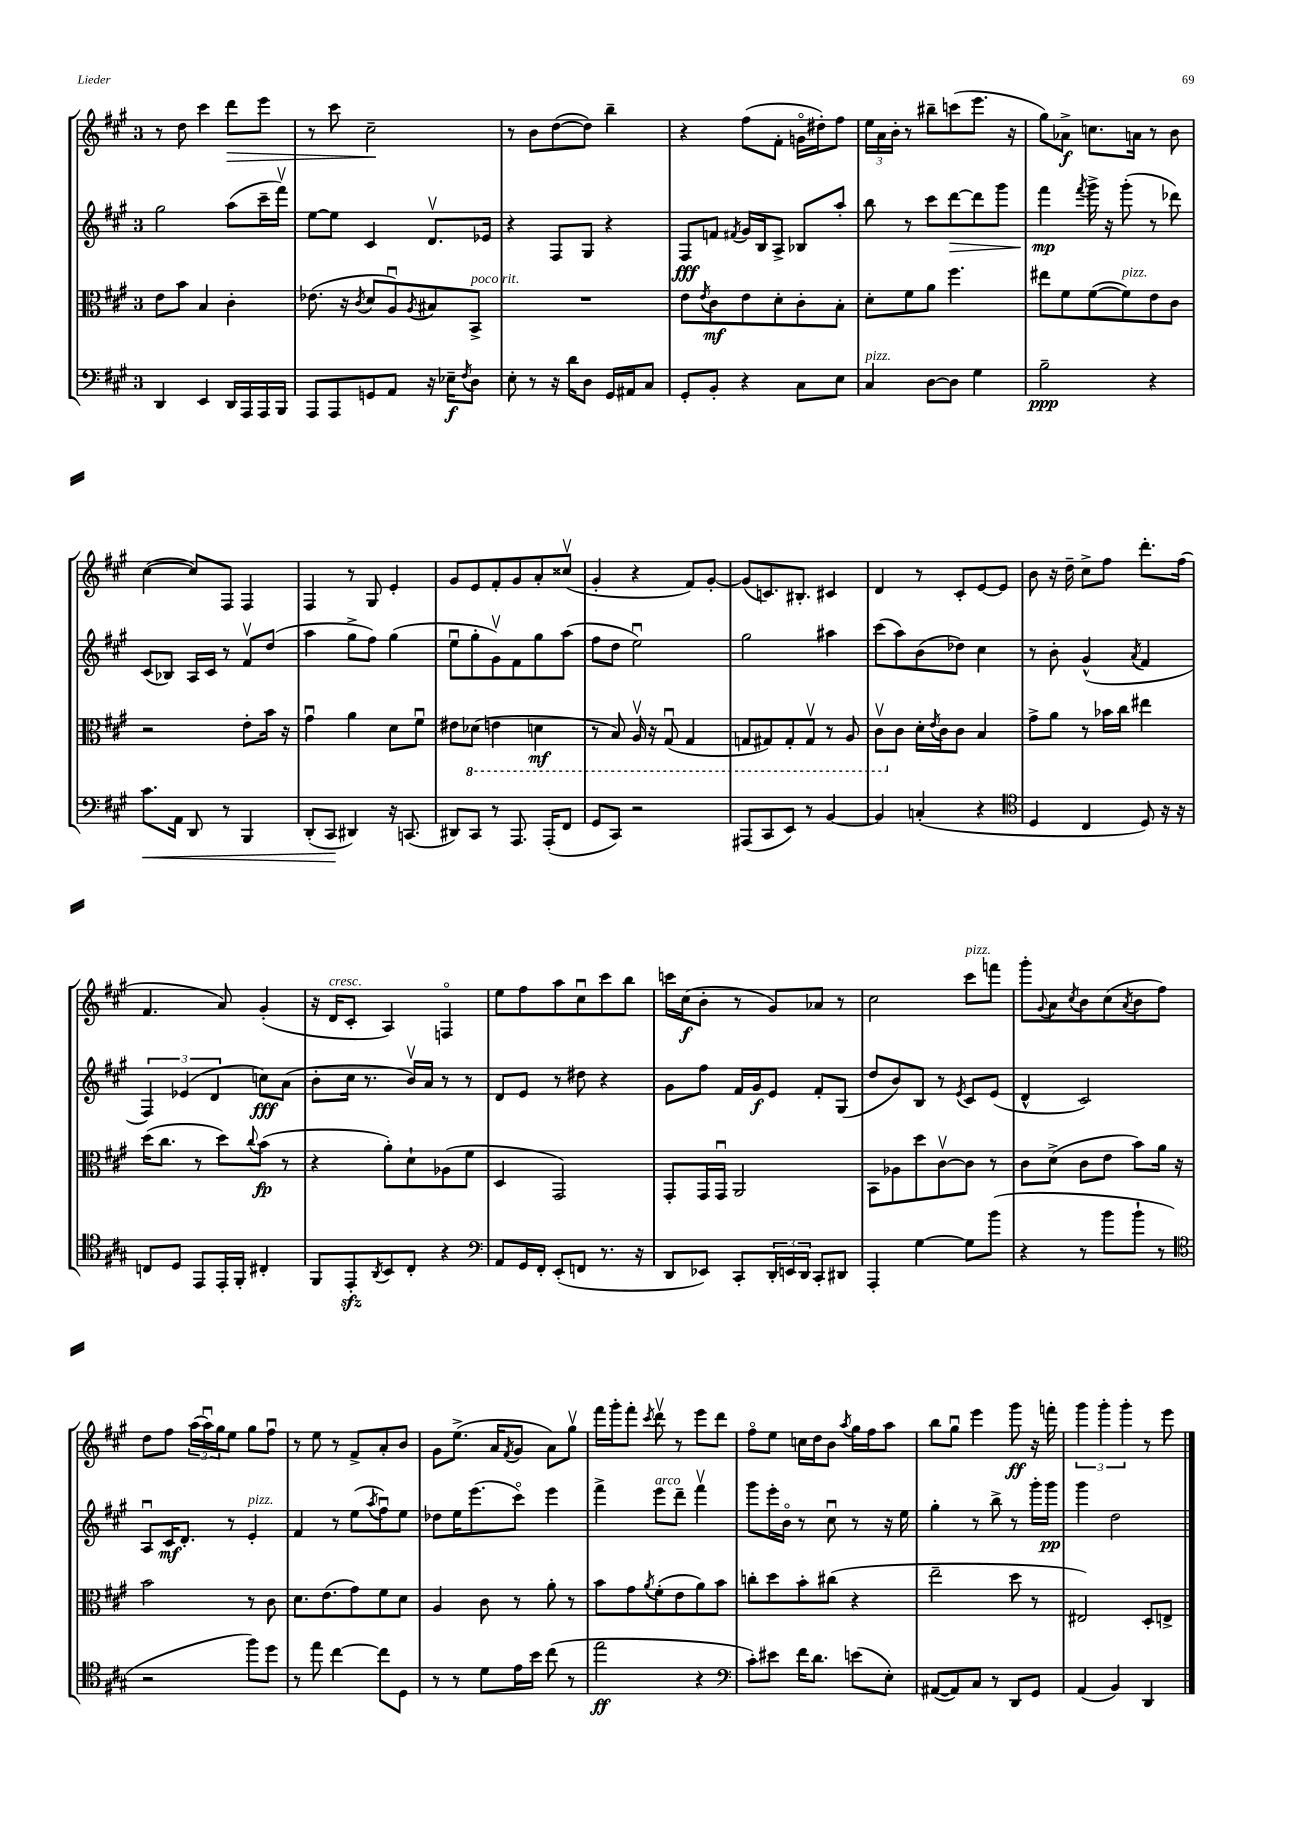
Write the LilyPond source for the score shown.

<<
\new StaffGroup <<
\new Staff = "s0" {
    \clef treble \key a \major \once \override Staff.TimeSignature.style = #'single-digit \time 3/4
    r8 d''8 cis'''4 d'''8\> e'''8 |
    r8 cis'''8 cis''2--\! |
    r8 b'8 d''8~( d''8) b''4-- |
    r4 fis''8( fis'8-. g'16\flageolet dis''16-.) fis''8 |
    \tuplet 3/2 { e''16 a'16 b'16-. } r8 bis''8-- c'''8( e'''8. r16 |
    gis''8) aes'8->\f c''8. a'16 r8 b'8 |
    cis''4~( cis''8) fis8 fis4 |
    fis4 r8 gis8 e'4-. |
    gis'8 e'8 fis'8-. gis'8 a'8-. cisis''8\upbow( |
    gis'4-. r4 fis'8) gis'8~-. |
    gis'8( c'8.) bis8.-. cis'4 |
    d'4 r8 cis'8-. e'8~ e'8 |
    b'8 r16 d''16-- cis''8-> fis''8 d'''8.-. fis''16( |
    fis'4. a'8) gis'4-.( |
    r16 d'16^\markup { \italic "cresc." } cis'8-. a4) f4\flageolet |
    e''8 fis''8 a''8 cis''8\downbow cis'''8 b''8 |
    c'''16 cis''16\f( b'8-. r8 gis'8) aes'8 r8 |
    cis''2 cis'''8^\markup { \italic "pizz." } f'''8 |
    gis'''8-. \appoggiatura { gis'8 } a'8 \acciaccatura { cis''8 } b'8 cis''8( \acciaccatura { a'8 } b'8 fis''8) |
    d''8 fis''8 \tuplet 3/2 { a''16( a''16\downbow) gis''16 } e''8 gis''8 fis''8\downbow |
    r8 e''8 r8 fis'8-> a'8-. b'8 |
    gis'8 e''8.->( a'16 \acciaccatura { fis'8 } gis'8 a'8) gis''8\upbow |
    fis'''16 gis'''16-. fis'''8-. \acciaccatura { cis'''8 } d'''8\upbow r8 e'''8 d'''8 |
    fis''8\flageolet e''8 c''16 d''16 b'8 \acciaccatura { a''8 } gis''16 fis''16 a''8 |
    b''8 gis''8\downbow e'''4 gis'''8\ff r16 f'''16-. |
    \tuplet 3/2 { gis'''4 gis'''4-. gis'''4-. } r8 e'''8 \bar "|." |
}
\new Staff = "s1" {
    \clef treble \key a \major \once \override Staff.TimeSignature.style = #'single-digit \time 3/4
    gis''2 a''8( cis'''16-- fis'''16\upbow) |
    e''8~ e''8 cis'4 d'8.\upbow ees'16 |
    r4 fis8 gis8 r4 |
    fis8\fff f'8 \acciaccatura { fis'8 } gis'16 b16 a8-> bes8 a''8-. |
    b''8 r8 cis'''8 d'''8~\> d'''8 gis'''8 |
    fis'''4\mp\! \acciaccatura { fis'''8 } gis'''16-> r16 gis'''8-.( r8 des'''8) |
    cis'8( bes8) a16 cis'16 r8 fis'8\upbow d''8( |
    a''4 gis''8-> fis''8) gis''4( |
    e''8\downbow gis''8-. gis'8\upbow) fis'8 gis''8 a''8( |
    fis''8 d''8 e''2\downbow) |
    gis''2 ais''4 |
    cis'''8( a''8) b'8( des''8) cis''4 |
    r8 b'8-. gis'4-^( \acciaccatura { a'8 } fis'4 |
    \tuplet 3/2 { fis4) ees'4( d'4 } c''8\fff) a'8( |
    b'8-. cis''16 r8. b'16\upbow) a'16 r8 r8 |
    d'8 e'8 r8 dis''8 r4 |
    gis'8 fis''8 fis'16 gis'16\f e'8 fis'8-. gis8( |
    d''8 b'8) b8 r8 \acciaccatura { e'8 } cis'8 e'8( |
    d'4-^ cis'2) |
    a8\downbow cis'16\mf d'8.-. r8 e'4-.^\markup { \italic "pizz." } |
    fis'4 r8 e''8( \acciaccatura { a''8 } fis''8\downbow) e''8 |
    des''8 e''16 e'''8.( cis'''8\flageolet) e'''4 |
    fis'''4-> e'''8^\markup { \italic "arco" } d'''8-- fis'''4\upbow |
    gis'''8 e'''16-. b'16\flageolet r8 cis''8\downbow r8 r16 e''16 |
    gis''4-. r8 b''8-> r8 gis'''16-. gis'''16\pp |
    gis'''4 d''2 \bar "|." |
}
\new Staff = "s2" {
    \clef alto \key a \major \once \override Staff.TimeSignature.style = #'single-digit \time 3/4
    e'8 b'8 b4 cis'4-. |
    ees'8.( r16 \acciaccatura { cis'8 } d'8 a8\downbow) \acciaccatura { a8 } bis8 b,8->^\markup { \italic "poco rit." } |
    R2. |
    e'8 \acciaccatura { e'8 } cis'8\mf e'8 d'8-. cis'8-. b8-. |
    d'8-. fis'8 a'8 fis''4. |
    eis''8 fis'8 fis'8~( fis'8^\markup { \italic "pizz." }) e'8 cis'8 |
    r2 e'8-. b'16 r16 |
    gis'4\downbow a'4 d'8 fis'8\downbow |
    eis'8 \ottava #-1 des8( e!4 d4\mf |
    r8 b,8) a,16\upbow r16 gis,8\downbow( gis,4 |
    g,8 gis,8) gis,8-. gis,8\upbow r8 a,8 |
    cis8\upbow \ottava #0 cis'8 d'16-. \acciaccatura { e'8 } cis'16 cis'8 b4 |
    gis'8-> a'8 r8 bes'16 cis''16 eis''4 |
    d''16( cis''8. r8 d''8) \appoggiatura { cis''8 } b'8\fp( r8 |
    r4 a'8-.) d'8-! aes8( fis'8 |
    d4 gis,2) |
    gis,8-. gis,16 gis,16\downbow a,2 |
    b,8 aes8 d''8 cis'8~\upbow cis'8 r8 |
    cis'8 d'8->( cis'8 e'8 b'8) a'16 r16 |
    b'2 r8 cis'8 |
    d'8. e'8.( gis'8) fis'8 d'8 |
    a4 cis'8 r8 a'8-. r8 |
    b'8 gis'8 \acciaccatura { a'8 } fis'8-.( e'8 a'8) b'8 |
    c''8-. d''8 b'8-. cis''8( r4 |
    e''2-- d''8 r8 |
    eis2) d8-. e8-> \bar "|." |
}
\new Staff = "s3" {
    \clef bass \key a \major \once \override Staff.TimeSignature.style = #'single-digit \time 3/4
    d,4 e,4 d,16 a,,16 a,,16 b,,16 |
    a,,8 a,,8 g,8 a,8 r16 ees16--\f \acciaccatura { fis8 } d8 |
    e8-. r8 r16 d'16 d8 gis,16 ais,16 cis8 |
    gis,8-. b,8-. r4 cis8 e8 |
    cis4^\markup { \italic "pizz." } d8~ d8 gis4 |
    b2--\ppp r4 |
    cis'8.\< a,16 d,8 r8 b,,4 |
    d,8-.( cis,8\! dis,4) r16 c,8.( |
    dis,8) cis,8 r8 a,,8. a,,16-.( fis,8 |
    gis,8 cis,8) r2 |
    ais,,8( cis,8 e,8) r8 b,4~ |
    b,4 c4-.( r4 |
    \clef tenor d4 cis4 d8) r16 r16 |
    c8 d8 e,8 e,16-. fis,16-. cis4-. |
    fis,8 e,8-.\sfz \acciaccatura { a,8 } b,8 cis8-. r4 |
    \clef bass a,8 gis,16 fis,16-. e,8-.( f,8 r8. r16 |
    d,8 ees,8) cis,8-. \tuplet 3/2 { d,16-. e,16 d,16 } cis,8-. dis,8 |
    a,,4-. gis4~ gis8 b'8( |
    r4 r8 b'8 b'8-! r8 |
    \clef tenor r2 fis''8) d''8 |
    r8 e''8 cis''4~ cis''8 d8 |
    r8 r8 d'8 e'16 b'16 cis''8( r8 |
    e''2\ff r4 |
    \clef bass cis'8-.) eis'8 fis'16 d'8. e'8( e8-.) |
    ais,8~( ais,8) cis8 r8 d,8 gis,8 |
    a,4( b,4) d,4 \bar "|." |
}
>>
>>
\layout { \context { \Score \remove "Bar_number_engraver" } }
